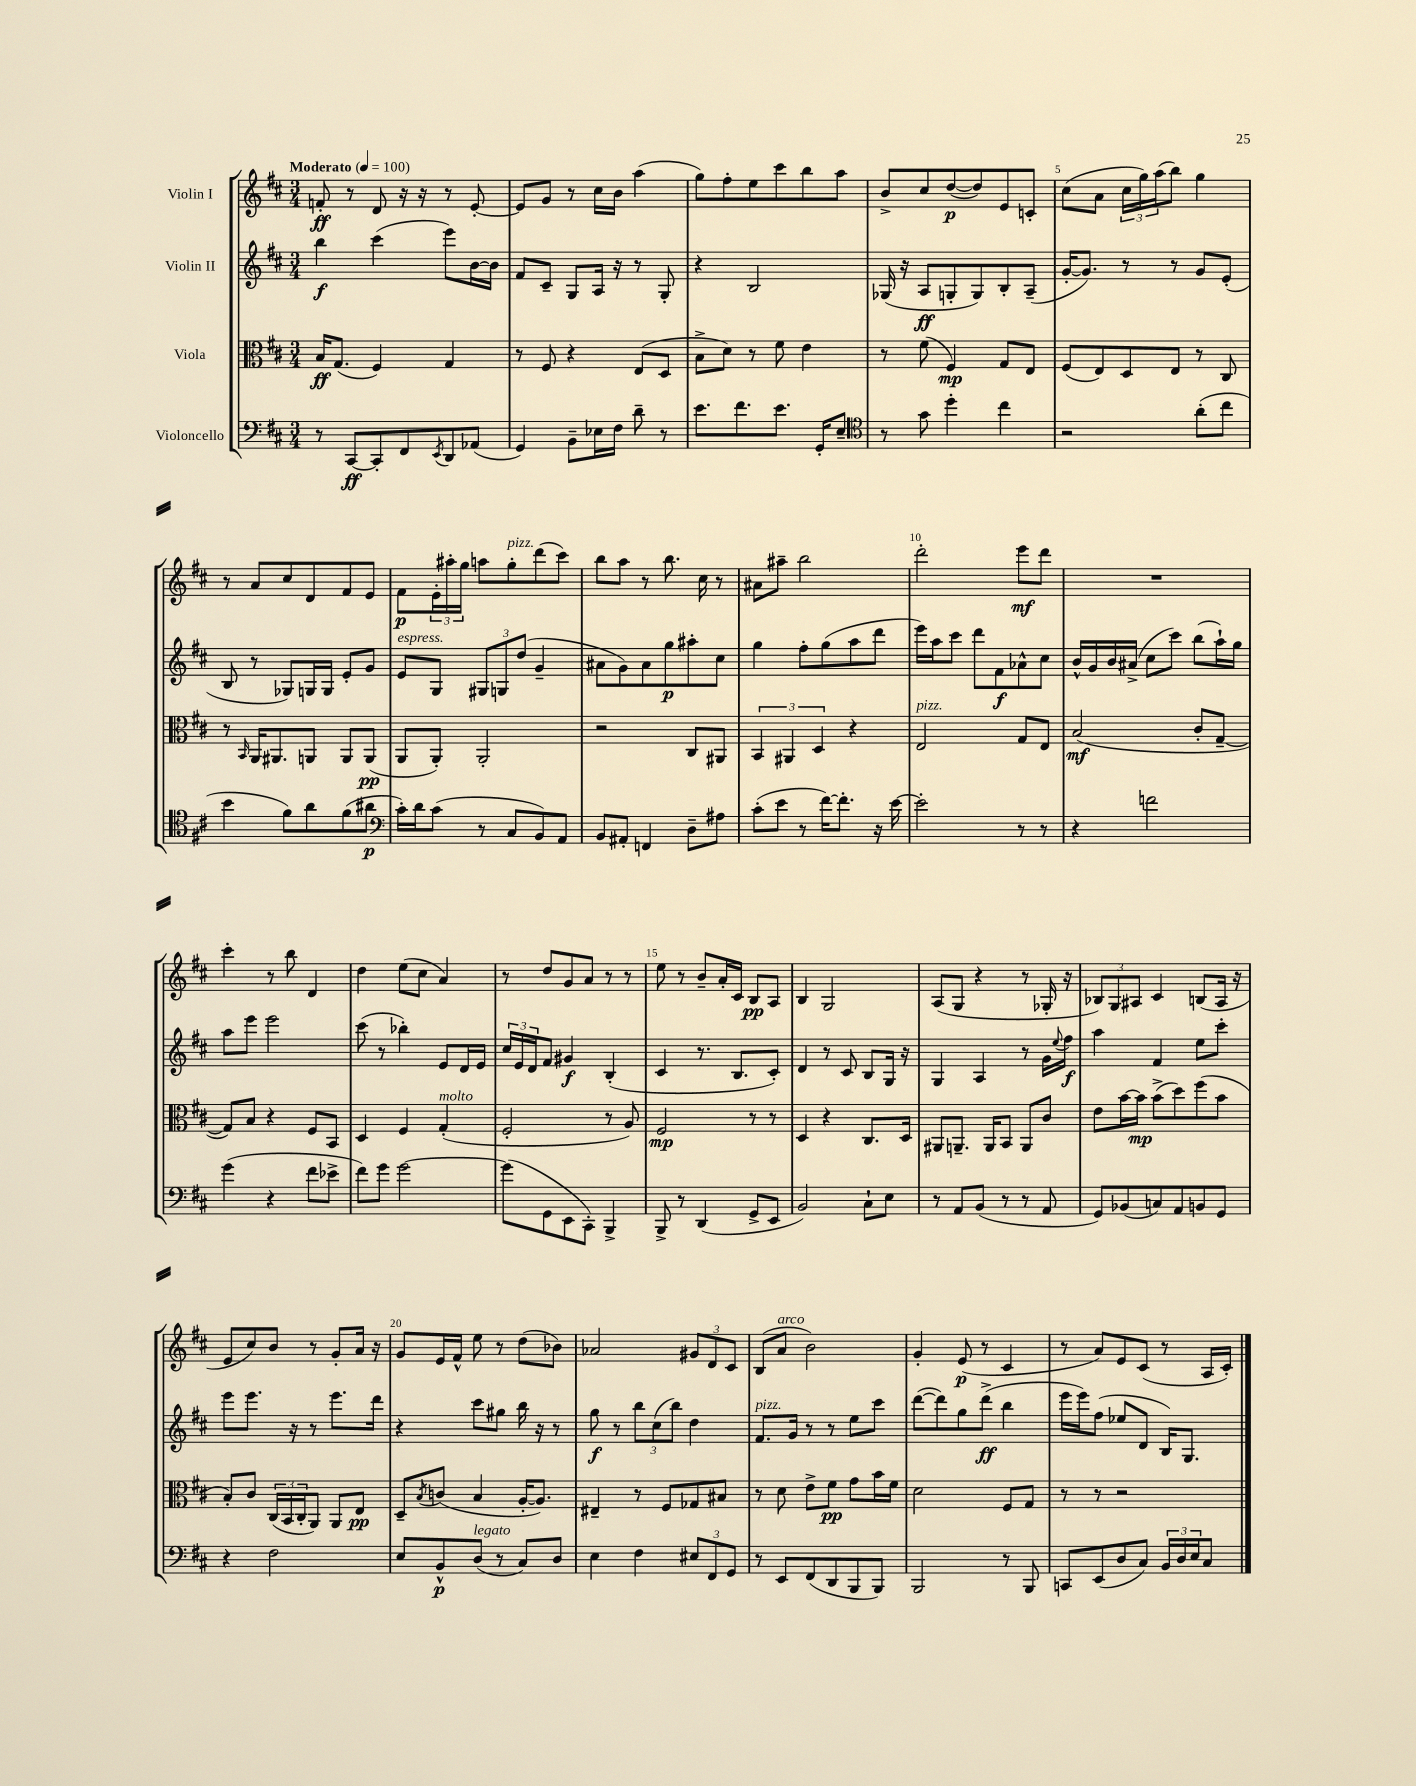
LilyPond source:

<<
\new StaffGroup <<
\new Staff = "s0" \with { instrumentName = "Violin I" } {
    \clef treble \key d \major \numericTimeSignature \time 3/4 \tempo "Moderato" 4 = 100
    f'8-.\ff r8 d'8 r16 r16 r8 e'8~-. |
    e'8 g'8 r8 cis''16 b'16 a''4( |
    g''8) fis''8-. e''8 cis'''8 b''8 a''8 |
    b'8-> cis''8 d''8~\p( d''8) e'8 c'8-. |
    cis''8( a'8 \tuplet 3/2 { cis''16 g''16) a''16( } b''8) g''4 |
    r8 a'8 cis''8 d'8 fis'8 e'8 |
    fis'8\p \tuplet 3/2 { e'16-. ais''16-. g''16 } a''8 g''8-.^\markup { \italic "pizz." } d'''8( cis'''8) |
    b''8 a''8 r8 b''8. cis''16 r8 |
    ais'8 ais''8-- b''2 |
    d'''2-. e'''8\mf d'''8 |
    R2. |
    cis'''4-. r8 b''8 d'4 |
    d''4 e''8( cis''8 a'4) |
    r8 d''8 g'8 a'8 r8 r8 |
    e''8 r8 b'8-- a'16-. cis'16 b8\pp a8 |
    b4 g2 |
    a8( g8 r4 r8 ges16-. r16 |
    \tuplet 3/2 { bes8) g8 ais8 } cis'4 b8( ais16 r16 |
    e'8 cis''8) b'8 r8 g'8-. a'16 r16 |
    g'8 e'16 fis'16-^ e''8 r8 d''8( bes'8) |
    aes'2 \tuplet 3/2 { gis'8 d'8 cis'8 } |
    b8( a'8^\markup { \italic "arco" } b'2) |
    g'4-. e'8\p( r8 cis'4 |
    r8 a'8) e'8 cis'8( r8 a16 cis'16-.) \bar "|." |
}
\new Staff = "s1" \with { instrumentName = "Violin II" } {
    \clef treble \key d \major \numericTimeSignature \time 3/4
    b''4\f cis'''4( e'''8) b'16~ b'16 |
    fis'8 cis'8-- g8 a16 r16 r8 g8-. |
    r4 b2 |
    ges16( r16 a8\ff g8-. g8) b8-. a8--( |
    g'16~-. g'8.) r8 r8 g'8 e'8-.( |
    b8 r8 ges8) g16 g16 e'8-. g'8 |
    e'8^\markup { \italic "espress." } g8 \tuplet 3/2 { gis8 g8 d''8( } g'4-- |
    ais'8 g'8) ais'8 g''8\p ais''8-. cis''8 |
    g''4 fis''8-. g''8( a''8 d'''8 |
    e'''16) a''16 cis'''8 d'''8 fis'8\f aes'8-^ cis''8 |
    b'16-^ g'16 b'16 ais'16->( cis''8 cis'''8) b''8( a''16-!) g''16 |
    a''8 e'''8 e'''2 |
    cis'''8( r8 bes''4-.) e'8 d'16 e'16 |
    \tuplet 3/2 { cis''16 e'16 d'16 } fis'8 gis'4\f b4-.( |
    cis'4 r8. b8. cis'8-.) |
    d'4 r8 cis'8 b8 g16 r16 |
    g4 a4 r8 g'16 \appoggiatura { e''8 } fis''16\f |
    a''4 fis'4 e''8 cis'''8-. |
    e'''8 e'''8. r16 r8 e'''8. d'''16 |
    r4 cis'''8 gis''8 b''16 r16 r8 |
    g''8\f r8 \tuplet 3/2 { b''8 cis''8( b''8) } d''4 |
    fis'8.^\markup { \italic "pizz." } g'16 r8 r8 e''8 cis'''8 |
    d'''8~( d'''8) g''8 d'''8->\ff( b''4 |
    e'''16 e'''16) fis''8( ees''8 d'8 b16) g8. \bar "|." |
}
\new Staff = "s2" \with { instrumentName = "Viola" } {
    \clef alto \key d \major \numericTimeSignature \time 3/4
    b16\ff g8.( fis4) g4 |
    r8 fis8 r4 e8( d8 |
    b8-> d'8) r8 fis'8 e'4 |
    r8 fis'8( fis4\mp) g8 e8 |
    fis8( e8) d8 e8 r8 cis8 |
    r8 \grace { b,16 } a,16 ais,8. a,8 a,8 a,8\pp( |
    a,8 a,8-.) a,2-. |
    r2 cis8 ais,8 |
    \tuplet 3/2 { b,4 ais,4 d4 } r4 |
    e2^\markup { \italic "pizz." } g8 e8 |
    b2\mf( cis'8-. g8~-- |
    g8) b8 r4 fis8 b,8 |
    d4 fis4 g4-.^\markup { \italic "molto" }( |
    fis2-. r8 a8) |
    fis2\mp r8 r8 |
    d4 r4 cis8. d16 |
    ais,8 a,8.-- a,16 b,8 a,8 cis'8 |
    e'8 b'16~ b'16\mp b'8->( d''8) fis''8( b'8 |
    b8-.) cis'8 \tuplet 3/2 { cis16( b,16 cis16-. } a,8) a,8 e8\pp |
    d8-- \acciaccatura { b8 } c'8( b4 a16~-. a8.) |
    eis4-- r8 fis8 ges8 bis8 |
    r8 d'8 e'8-> fis'8\pp g'8 b'16 fis'16 |
    d'2 fis8 g8 |
    r8 r8 r2 \bar "|." |
}
\new Staff = "s3" \with { instrumentName = "Violoncello" } {
    \clef bass \key d \major \numericTimeSignature \time 3/4
    r8 cis,8~\ff cis,8-. fis,8 \acciaccatura { e,8 } d,8 aes,8( |
    g,4) b,8-- ees16 fis16 d'8-- r8 |
    e'8. fis'8. e'8. g,16-. e8-- |
    \clef tenor r8 g'8 d''4-. cis''4 |
    r2 a'8-.( cis''8 |
    b'4 fis'8) a'8 fis'8( ais'8\p |
    \clef bass cis'16-.) d'16 cis'8( r8 cis8 b,8) a,8 |
    b,8 ais,8-. f,4 d8-- ais8 |
    cis'8-.( e'8 r8 fis'16~) fis'8.-. r16 e'16~ |
    e'2-. r8 r8 |
    r4 f'2 |
    g'4( r4 fis'8 ees'8-> |
    fis'8) g'8 g'2~ |
    g'8( g,8 e,8 cis,8-.) b,,4-> |
    b,,8-> r8 d,4( g,8-> e,8 |
    b,2) cis8-! e8 |
    r8 a,8 b,8( r8 r8 a,8 |
    g,8) bes,8( c8) a,8 b,8 g,8 |
    r4 fis2 |
    e8 b,8-^\p d8^\markup { \italic "legato" }( r8 cis8) d8 |
    e4 fis4 \tuplet 3/2 { eis8 fis,8 g,8 } |
    r8 e,8 fis,8( d,8 b,,8 b,,8) |
    b,,2 r8 b,,8 |
    c,8 e,8( d8 cis8) \tuplet 3/2 { b,16 d16 e16 } cis8 \bar "|." |
}
>>
>>
\layout { \context { \Score \override BarNumber.break-visibility = ##(#f #t #t) barNumberVisibility = #(every-nth-bar-number-visible 5) } }
